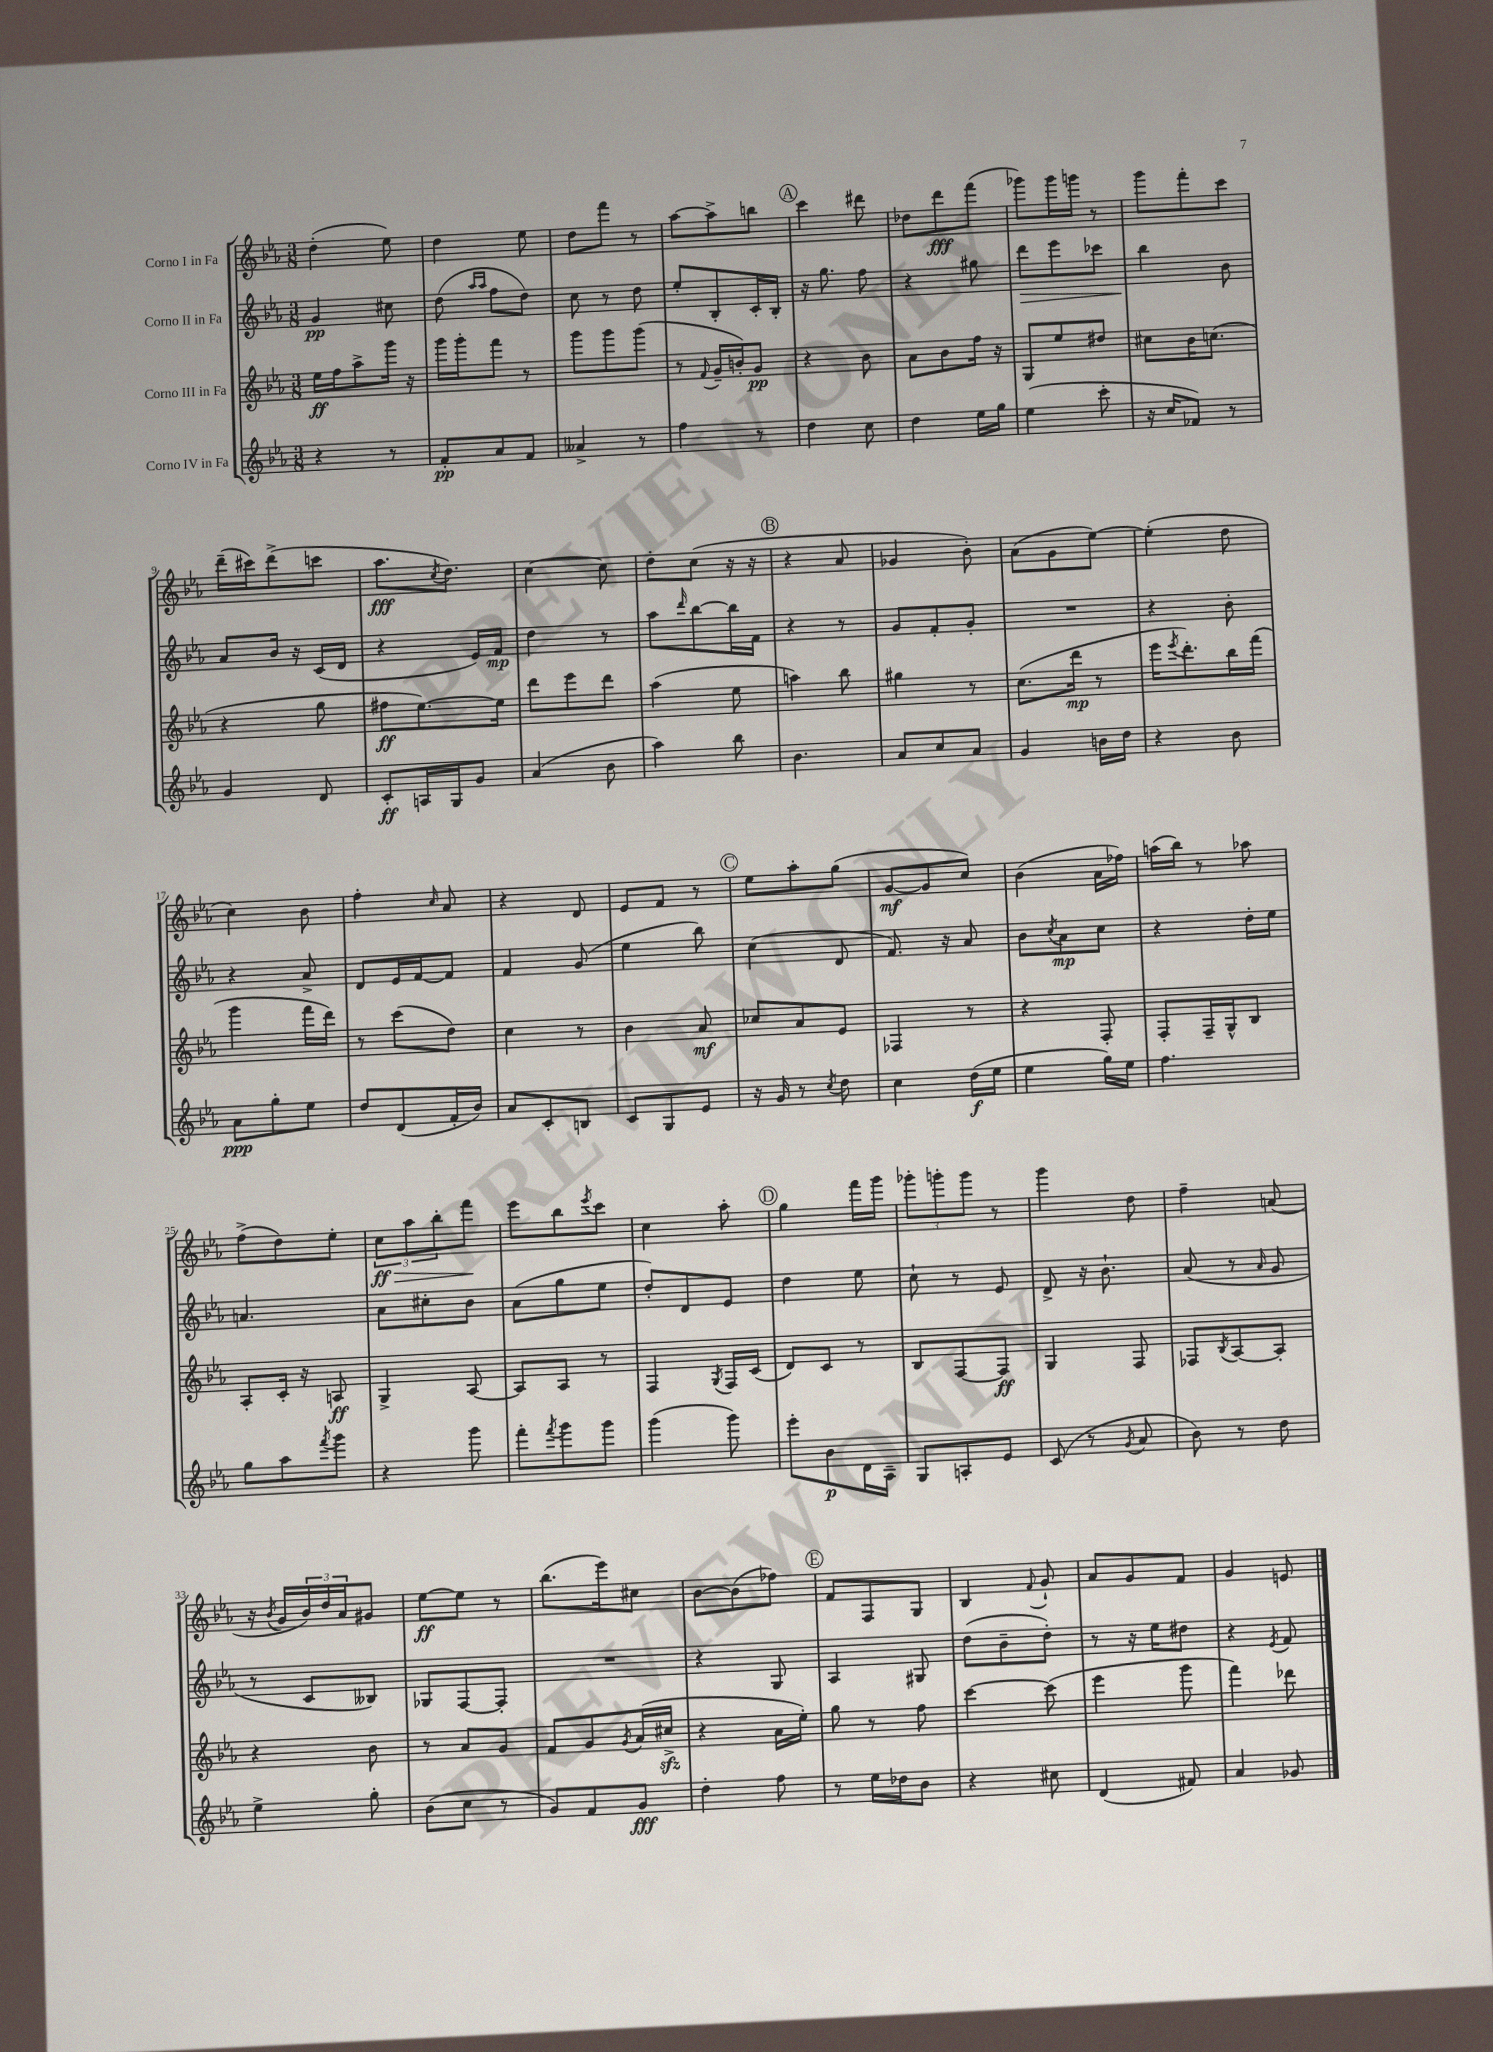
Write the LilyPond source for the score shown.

<<
\new StaffGroup <<
\new Staff = "s0" \with { instrumentName = "Corno I in Fa" } {
    \clef treble \key ees \major \numericTimeSignature \time 3/8
    d''4-.( ees''8) |
    d''4 ees''8 |
    d''8 f'''8 r8 |
    aes''8~ aes''8-> b''8 |
    \mark \markup { \circle "A" } c'''4 dis'''8 |
    des''8 d'''8\fff f'''8( |
    ges'''8) ges'''16 g'''16 r8 |
    g'''8 f'''8-. c'''8 |
    d'''16--( cis'''16) d'''8->( c'''8 |
    aes''8.\fff \acciaccatura { c''8 } d''8.) |
    c''4~ c''8 |
    d''8-. c''8( r16 r16 |
    \mark \markup { \circle "B" } r4 aes'8 |
    ges'4 bes'8-.) |
    aes'8( g'8 ees''8~) |
    ees''4-.( d''8 |
    c''4) bes'8 |
    f''4-. \grace { c''16 } aes'8 |
    r4 d'8 |
    ees'8 f'8 r8 |
    \mark \markup { \circle "C" } ees''8 aes''8-. g''8( |
    g'8~\mf g'8 c''8) |
    bes'4( aes'16 fes''16) |
    a''16( bes''16) r8 aes''8 |
    f''8->( d''8) ees''8-. |
    \tuplet 3/2 { c''8\ff\> aes''8 bes''8-. } f'''8\! |
    ees'''8 bes''8 \acciaccatura { ees'''8 } c'''8 |
    c''4 aes''8-. |
    \mark \markup { \circle "D" } g''4 f'''16 g'''16 |
    \tuplet 3/2 { ges'''8-. g'''8-. g'''8 } r8 |
    g'''4 d''8 |
    f''4-- a'8( |
    r16 \acciaccatura { bes'8 } g'16 \tuplet 3/2 { bes'16) d''16 aes'16 } gis'8 |
    ees''8~\ff ees''8 r8 |
    bes''8.( ees'''16) cis''8 |
    bes'8~ bes'8( fes''8) |
    \mark \markup { \circle "E" } f'8 f8 g8 |
    bes4 \appoggiatura { f'8 } g'8-! |
    aes'8 g'8 f'8 |
    g'4 e'8 \bar "|." |
}
\new Staff = "s1" \with { instrumentName = "Corno II in Fa" } {
    \clef treble \key ees \major \numericTimeSignature \time 3/8
    g'4\pp cis''8 |
    d''8( \grace { aes''16 aes''16 } f''8 d''8) |
    c''8 r8 d''8 |
    ees''8-. bes8-. c'16-. bes16-. |
    \mark \markup { \circle "A" } r16 g''8. f''8 |
    r4 gis''8 |
    d'''8\> ees'''8 ces'''8 |
    bes''4\! bes'8 |
    aes'8 bes'16 r16 c'16( d'16 |
    r4 ees'16) f'16\mp |
    d''4 r8 |
    aes''8 \grace { d'''16 } bes''8~ bes''16 f'16 |
    \mark \markup { \circle "B" } r4 r8 |
    g'8 f'8-. g'8-. |
    R4. |
    r4 bes'8-. |
    r4 aes'8-> |
    d'8 ees'16 f'16~ f'8 |
    f'4 g'8( |
    ees''4 bes''8) |
    \mark \markup { \circle "C" } c''4( d'8 |
    f'8.) r16 aes'8 |
    bes'8 \acciaccatura { c''8 } aes'8\mp c''8 |
    r4 d''16-. ees''16 |
    a'4. |
    aes'8 cis''8-. bes'8 |
    aes'8( g''8 ees''8 |
    d''8-.) d'8 ees'8 |
    \mark \markup { \circle "D" } d''4 ees''8 |
    c''8-! r8 ees'8 |
    d'8-> r16 bes'8.-! |
    aes'8( r8 \grace { aes'16 } g'8 |
    r8 c'8 beses8) |
    ges8 f8~ f8-. |
    R4. |
    r4 g8 |
    \mark \markup { \circle "E" } aes4 gis8 |
    d''8( bes'8-- d''8-.) |
    r8 r16 ees''16 dis''8 |
    r4 \acciaccatura { ees'8 } f'8 \bar "|." |
}
\new Staff = "s2" \with { instrumentName = "Corno III in Fa" } {
    \clef treble \key ees \major \numericTimeSignature \time 3/8
    ees''16\ff f''16 aes''8-> g'''16 r16 |
    g'''16 g'''16-. f'''8 r8 |
    g'''8 g'''8 g'''8( |
    r8 \appoggiatura { f'8 } g'16-- b'16-.) g'8\pp |
    \mark \markup { \circle "A" } r4 bes'8 |
    aes'8 bes'8 f''16 r16 |
    g8 ees''8 dis''8 |
    cis''8 bes'16 c''8.( |
    r4 g''8 |
    fis''8\ff ees''8.~) ees''16 |
    d'''8 ees'''8 d'''8 |
    aes''4( ees''8 |
    \mark \markup { \circle "B" } a''4) bes''8 |
    gis''4 r8 |
    c''8.( d'''16\mp r8 |
    ees'''16 \acciaccatura { ees'''8 } d'''8.-.) bes''16 f'''16( |
    g'''4 f'''16 d'''16) |
    r8 c'''8( d''8) |
    c''4 r8 |
    bes'4 aes'8\mf |
    \mark \markup { \circle "C" } ces''8 aes'8 ees'8 |
    fes4 r8 |
    r4 f8-. |
    f8-. f16-- g16-^ bes8 |
    aes8-. c'16-. r16 a8\ff |
    g4-> aes8~ |
    aes8 aes8 r8 |
    f4 \acciaccatura { g8 } f16 c'16( |
    \mark \markup { \circle "D" } d'8) c'8 r8 |
    bes8 f8~ f8\ff |
    g4 f8 |
    fes8 \acciaccatura { bes8 } aes8~ aes8-. |
    r4 bes'8 |
    r8 aes'8 g'8 |
    f'8 g'8 \acciaccatura { g'8 } aes'16( cis''16->\sfz |
    r4 aes'16 ees''16-.) |
    \mark \markup { \circle "E" } g''8 r8 f''8 |
    c'''4~ c'''8( |
    ees'''4 g'''8 |
    f'''4) des'''8 \bar "|." |
}
\new Staff = "s3" \with { instrumentName = "Corno IV in Fa" } {
    \clef treble \key ees \major \numericTimeSignature \time 3/8
    r4 r8 |
    f'8-.\pp aes'8 f'8 |
    aeses'4-> r8 |
    f''4 r8 |
    \mark \markup { \circle "A" } d''4 c''8 |
    d''4 ees''16 g''16 |
    ees''4( c'''8-. |
    r16 c''16 fes'8) r8 |
    g'4 d'8 |
    c'8-.\ff a16 g16 g'8 |
    aes'4( bes'8 |
    aes''4) bes''8 |
    \mark \markup { \circle "B" } bes'4. |
    aes'8 c''8 aes'8 |
    g'4 b'16 d''16 |
    r4 bes'8 |
    aes'8\ppp g''8-. ees''8 |
    d''8 d'8( f'16-. bes'16) |
    aes'8 c'8-. b8 |
    c'8 g8 ees'8 |
    \mark \markup { \circle "C" } r16 g'16 r8 \acciaccatura { c''8 } d''8 |
    c''4 d''16\f( ees''16 |
    ees''4 g''16) ees''16 |
    f''4. |
    g''8 aes''8 \acciaccatura { f'''8 } g'''8 |
    r4 g'''8 |
    f'''8-. \acciaccatura { f'''8 } g'''8 g'''8 |
    g'''4( g'''8) |
    \mark \markup { \circle "D" } ees'''8-. bes'8\p d'16 aes16-- |
    g8 a8-. ees'8 |
    c'8( r8 \acciaccatura { g'8 } aes'8 |
    bes'8) r8 d''8 |
    ees''4-> g''8-. |
    bes'8( c''8 r8 |
    g'8) f'8 g'8\fff |
    d''4-. f''8 |
    \mark \markup { \circle "E" } r8 ees''16 des''16 bes'8 |
    r4 cis''8 |
    d'4( fis'8) |
    aes'4 ges'8 \bar "|." |
}
>>
>>
